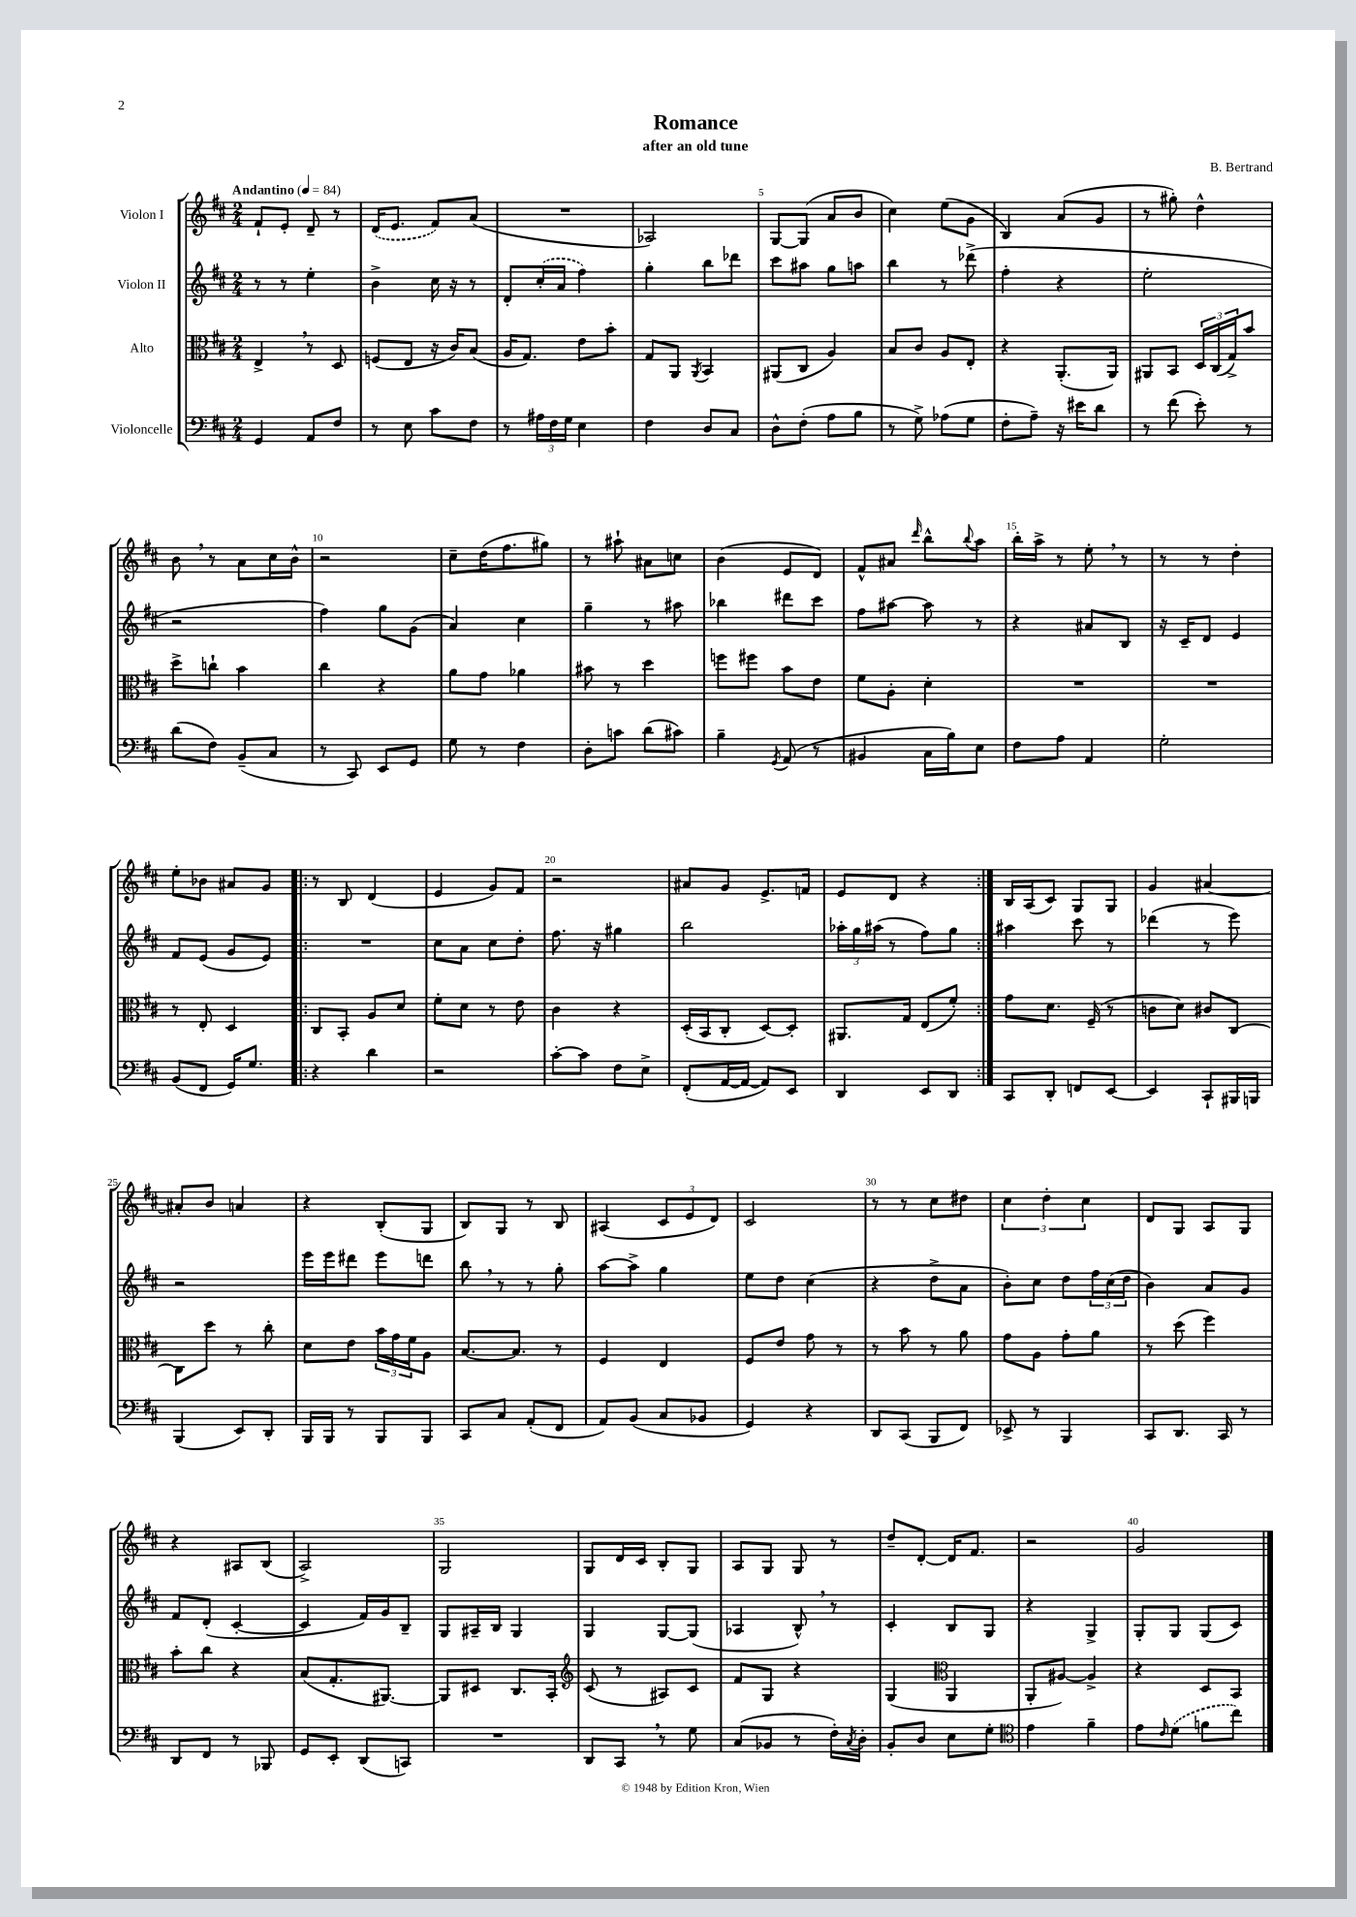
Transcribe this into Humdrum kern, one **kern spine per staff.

**kern	**kern	**kern	**kern
*staff4	*staff3	*staff2	*staff1
*clefF4	*clefC3	*clefG2	*clefG2
*k[f#c#]	*k[f#c#]	*k[f#c#]	*k[f#c#]
*M2/4	*M2/4	*M2/4	*M2/4
*MM84	*MM84	*MM84	*MM84
4GG	4E^	8r	8f#`
.	.	8r	8e'
8AA	8r	4ee'	8d~
8F#	8D	.	8r
=	=	=	=
8r	(8F	4b^	(16d
.	.	.	8.e
8E	8E	.	.
8c#	16r	16cc#	8f#)
.	16c#)	16r	.
8F#	(8B	8r	(8a
=	=	=	=
8r	16A	8d'	2r
.	8.G)	.	.
24A#	.	(16cc#'	.
24F#	.	.	.
.	.	16a	.
24G	.	.	.
4E	8e	4ff#)	.
.	8b'	.	.
=	=	=	=
4F#	8G	4gg'	2A-)
.	8AA	.	.
.	8qAA	.	.
8D	4BB	8bb	.
8C#	.	8ddd-	.
=	=	=	=
8D^^	(8AA#	8ccc#	[8G
(8F#'	8C#	8aa#	(8G]
8A	4A)	8gg	8a
8B	.	8aa	8b
=	=	=	=
8r	8B	4bb	4cc#)
8G^)	8c#	.	.
(8A-	8A	8r	(8ee
8G	8E'	(8ddd-^	8g
=	=	=	=
8F#'	4r	4ff#'	4B)
8A~)	.	.	.
16r	(8.AA'	4r	(8a
16e#	.	.	.
8d	.	.	8g
.	16AA)	.	.
=	=	=	=
8r	8AA#	2ee'	8r
(8f#	8BB	.	8gg#')
8e')	24D	.	4dd^^
.	(24C#	.	.
.	24G^)	.	.
8r	8b	.	.
=	=	=	=
(8d	8dd^	2r	8b
8F#)	8cc`	.	8r
(8BB~	4b	.	8a
8C#	.	.	16cc#
.	.	.	16b^^
=	=	=	=
8r	4cc#	4ff#)	2r
8CC#)	.	.	.
8EE	4r	8gg	.
8GG	.	(8g	.
=	=	=	=
8G	8a	4a)	8cc#~
8r	8g	.	(16dd
.	.	.	8.ff#
4F#	4a-	4cc#	.
.	.	.	8gg#)
=	=	=	=
8D'	8b#	4gg~	8r
8c	8r	.	8aa#`
(8d	4dd	8r	8a#
8c#)	.	8aa#	8cc
=	=	=	=
4B~	8ff	4bb-	(4b
.	8ff#	.	.
8qGG	.	.	.
(8AA	8b	8ddd#	8e
8r	8e	8ccc#	8d)
=	=	=	=
4BB#	8f#	8ff#	8f#^^
.	8A'	[8aa#	8a#
.	.	.	16qqddd
16C#	4d'	8aa#]	8bb^^
16B)	.	.	.
.	.	.	8qqbb
8E	.	8r	8aa
=	=	=	=
8F#	2r	4r	16bb'
.	.	.	16aa^
8A	.	.	8r
4AA	.	8a#	8ee'
.	.	8B	8r
=	=	=	=
2G'	2r	16r	8r
.	.	16c#~	.
.	.	8d	8r
.	.	4e	4dd'
=	=	=	=
(8BB	8r	8f#	8ee'
8FF#	8E'	(8e	8b-
16GG)	4D	8g	8a#
8.G	.	.	.
.	.	8e)	8g
=!|:	=!|:	=!|:	=!|:
4r	8C#	2r	8r
.	8BB'	.	8B
4d	8A	.	(4d
.	8d	.	.
=	=	=	=
2r	8f#'	8cc#	4e
.	8d	8a	.
.	8r	8cc#	8g)
.	8e	8dd'	8f#
=	=	=	=
[8c#'	4c#	8.ff#	2r
8c#]	.	.	.
.	.	16r	.
8F#	4r	4gg#	.
8E^	.	.	.
=	=	=	=
(8FF#'	(16D'	2bb	8a#
.	16BB	.	.
[16AA	8C#'	.	8g
16AA_	.	.	.
8AA])	[8D)	.	8.e^
8EE	8D']	.	.
.	.	.	16f
=	=	=	=
4DD	8.AA#	24aa-'	8e
.	.	24gg	.
.	.	(24aa#	.
.	.	8r	8d
.	16G	.	.
8EE	(8E	8ff#)	4r
8DD	8f#')	8gg	.
=:|!	=:|!	=:|!	=:|!
8CC#	8g	4aa#	16B
.	.	.	(16A
8DD'	8.d	.	8c#)
8FF	.	8ccc#	8G
.	(16F#~	.	.
[8EE	8r	8r	8G
=	=	=	=
4EE]	8c	(4ddd-	4g
.	8d)	.	.
8CC#`	8c#	8r	[4a#
16BBB#	[8C#	8eee)	.
16BBB	.	.	.
=	=	=	=
(4BBB	8C#]	2r	8a#']
.	8dd	.	8b
8EE)	8r	.	4a
8DD'	8cc#'	.	.
=	=	=	=
16BBB	8d	16eee	4r
16BBB	.	16eee	.
8r	8e	8ddd#	.
8BBB	24b	8eee	(8B'
.	24g	.	.
.	24f#	.	.
8BBB	8A	8ddd	8G
=	=	=	=
8CC#	[8.B	8bb	8B)
8C#	.	8r	8G
.	8.B]	.	.
(8AA'	.	8r	8r
8FF#	8r	8gg'	8B
=	=	=	=
8AA)	4F#	[8aa	(4A#
(8BB	.	8aa^]	.
8C#	4E	4gg	12c#
.	.	.	12e
8BB-	.	.	.
.	.	.	12d)
=	=	=	=
4GG)	8F#	8ee	2c#
.	8e	8dd	.
4r	8g	(4cc#	.
.	8r	.	.
=	=	=	=
8DD	8r	4r	8r
(8CC#	8b	.	8r
8BBB	8r	8dd^	8cc#
8FF#)	8a	8a	8dd#
=	=	=	=
8EE-^	8g	8b')	6cc#
8r	8A	8cc#	.
.	.	.	6dd'
4BBB	8g'	8dd	.
.	.	.	6cc#
.	8a	24ff#	.
.	.	(24cc#	.
.	.	24dd	.
=	=	=	=
8CC#	8r	4b)	8d
8.DD	(8dd	.	8G
.	4ff#)	8a	8A
16CC#	.	.	.
8r	.	8g	8G
=	=	=	=
8DD	8b'	8f#	4r
8FF#	8cc#	(8d'	.
8r	4r	[4c#'	8A#
8BBB-	.	.	(8B
=	=	=	=
8GG	(8B	4c#]	2A^)
8EE'	8.G'	.	.
(8DD	.	16f#)	.
.	[8.AA#)	16g	.
8CC)	.	8B~	.
=	=	=	=
2r	8AA#]	8G	2G
.	8D#	16A#~	.
.	.	16B	.
.	8.C#	4G	.
.	16BB'	.	.
=	=	=	=
*	*clefG2	*	*
8DD	(8c#	4G	8G
8CC#	8r	.	16d
.	.	.	16c#
8r	8A#)	[8G	8B'
8G	8c#	(8G]	8G
=	=	=	=
(8C#	8f#	4A-	8A
8BB-	8G	.	8G
8r	4r	8B^^)	8G
16F#')	.	8r	8r
8qC#	.	.	.
16D'	.	.	.
=	=	=	=
8BB'	(4G	4c#'	8dd~
8D	.	.	[8d'
*	*clefC3	*	*
8E	4AA	8B	16d]
.	.	.	8.f#
8G'	.	8G	.
=	=	=	=
*clefC4	*	*	*
4e	8AA'	4r	2r
.	[8A#)	.	.
4f#~	4A#^]	4G^	.
=	=	=	=
8e	4r	8G'	2g
16qqc#	.	.	.
(8d	.	8G	.
8f	8D	(8G	.
8cc#)	8BB	8c#)	.
==	==	==	==
*-	*-	*-	*-
